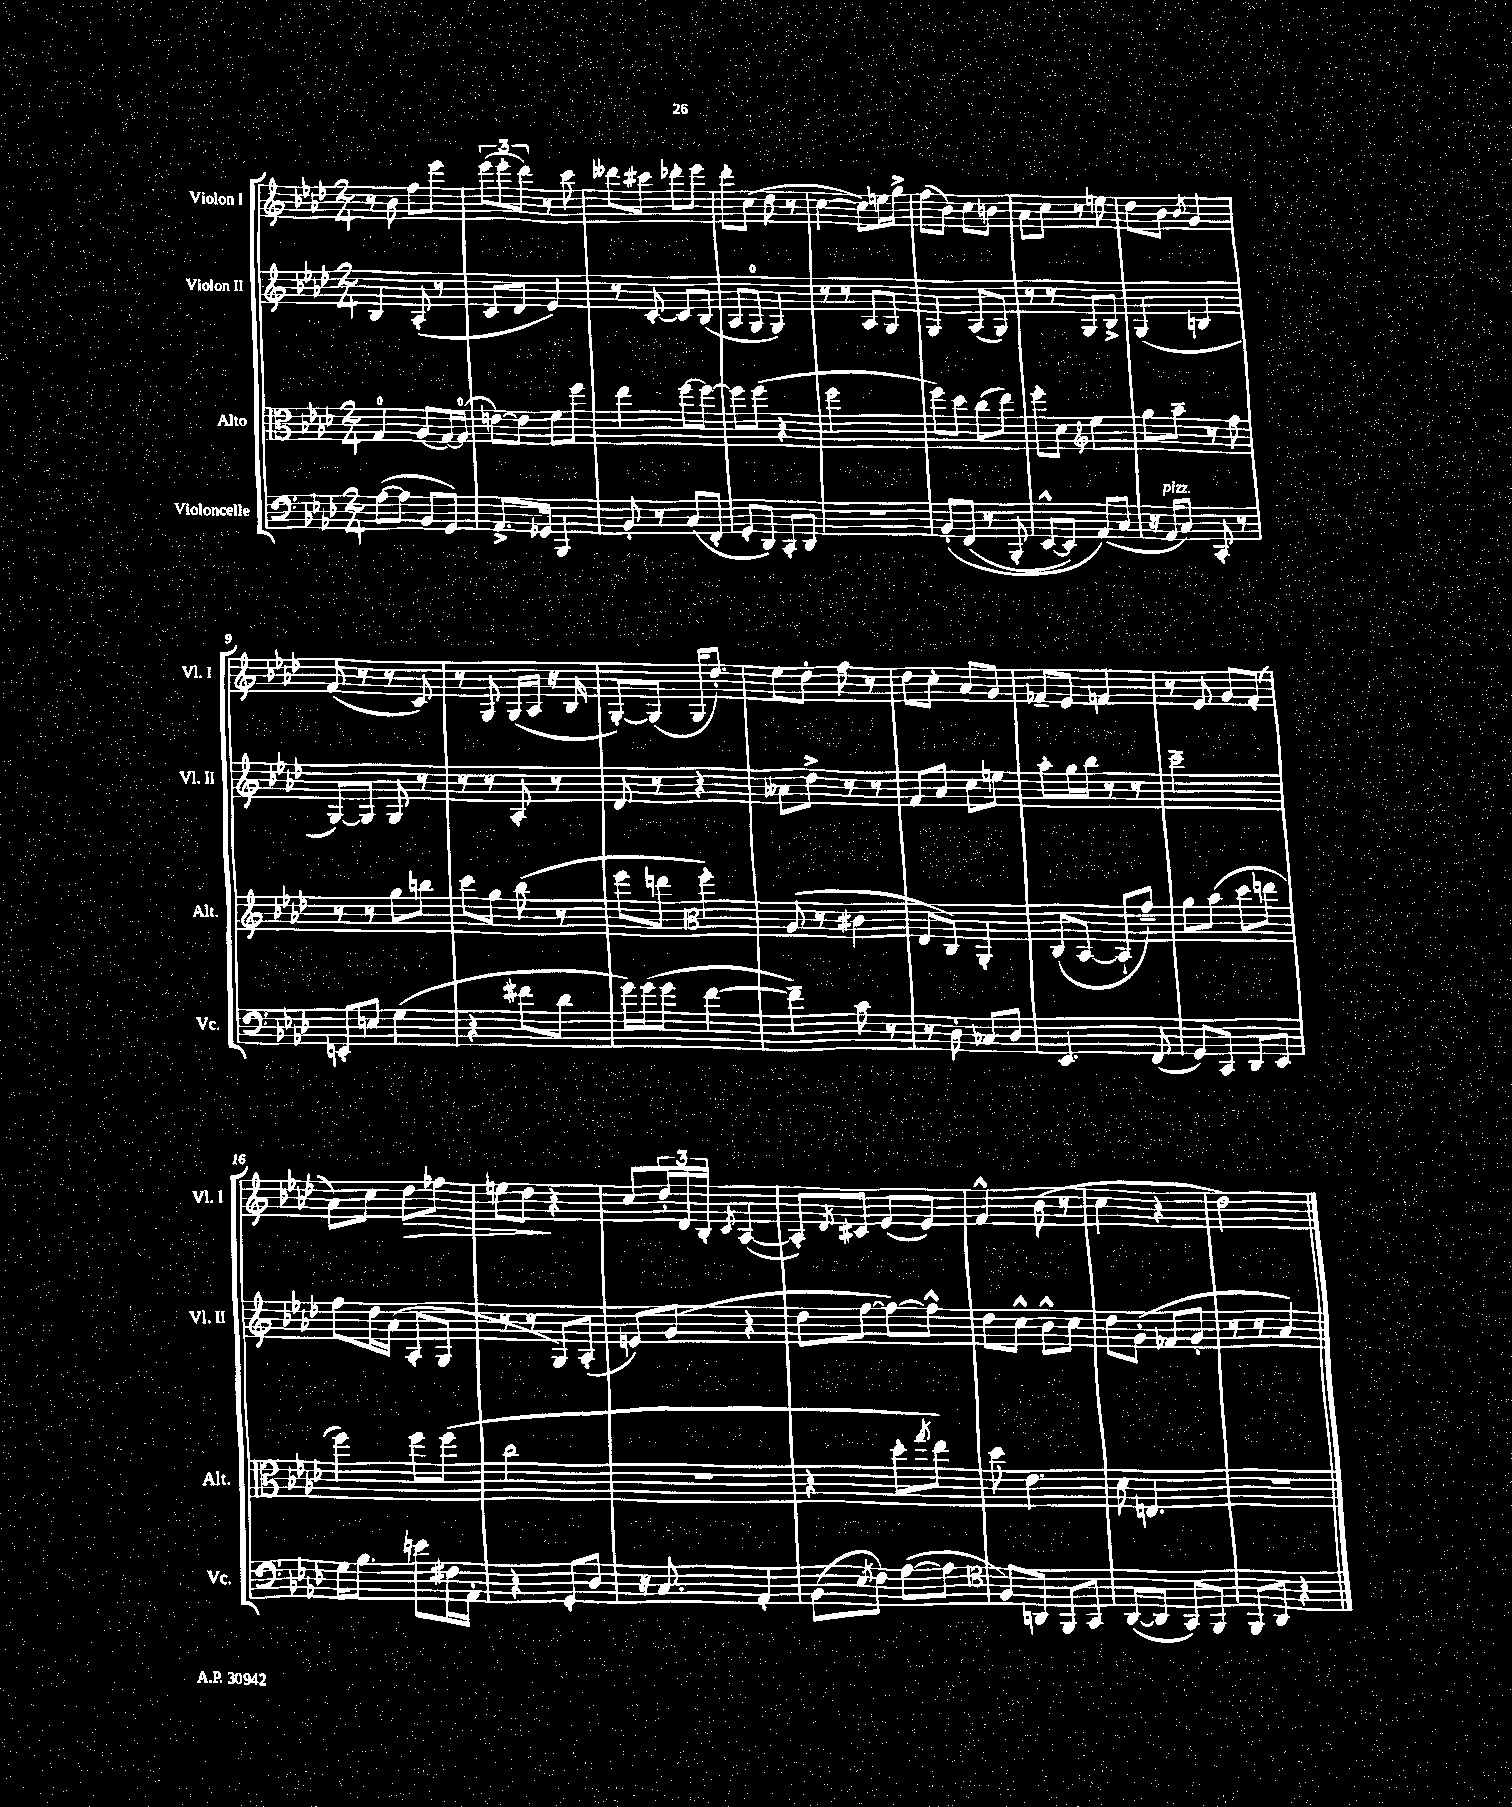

**kern	**kern	**kern	**kern
*staff4	*staff3	*staff2	*staff1
*clefF4	*clefC3	*clefG2	*clefG2
*k[b-e-a-d-]	*k[b-e-a-d-]	*k[b-e-a-d-]	*k[b-e-a-d-]
*M2/4	*M2/4	*M2/4	*M2/4
([8A-	4G	4B-	8r
8A-]	.	.	8b-
8BB-	(8A-	(8A-'	8ff
8GG)	[16G)	8r	8eee-
.	(16G]	.	.
=	=	=	=
8.AA-^	[8e)	8c	(12eee-
.	.	.	12eee-'
.	8e]	8d-	.
.	.	.	12ddd-)
16GG-	.	.	.
4BBB-	8f	4e-)	8r
.	8ff	.	8ccc
=	=	=	=
8BB-'	4ee-	8r	8ddd--
8r	.	[8c'	8ccc#
(8C	[8ff	8c]	8ddd-'
8FF'	8ff_	(8B-	8eee-
=	=	=	=
8GG'	8ff]	8A-	8ddd-'
8DD-)	(8ff	8G	(8cc
8CC'	4r	4G)	8dd-
8DD-	.	.	8r
=	=	=	=
2r	2ff	8r	[4cc
.	.	8r	.
.	.	8A-	8cc])
.	.	8G	16ee
.	.	.	16gg^
=	=	=	=
&(8BB-'	8ff)	4G	(8ff
(8FF	8dd-	.	8b-)
8r	(8cc	(8A-	8cc
8BBB-'	8ee-)	8G)	8b
=	=	=	=
[8EE-^^	8ff'	8r	8a-
8EE-])	8d-	8r	8cc
*	*clefG2	*	*
(8AA-&)	4ee-	8G	8r
8C	.	8B-^	8ee
=	=	=	=
16r	8gg	(4G	8dd-
16AA-	.	.	.
8C)	8aa-~	.	8b-
.	.	.	8qb-
8CC'	8r	4B	4g
8r	8ff	.	.
=	=	=	=
8EE'	8r	[8G)	(8f
8E	8r	8G]	8r
(4G	8gg	8G	8r
.	8bb	8r	8c)
=	=	=	=
4r	8ccc	8r	8r
.	8gg	8r	8G
8f#	(8bb-	8A-'	(16G
.	.	.	16A-
8d-	8r	8r	16r
.	.	.	16B-
=	=	=	=
16g)	8eee-	8d-	[8G')
(16g	.	.	.
8g	8ddd	8r	(8G]
*	*clefC3	*	*
[4f	4ff')	4r	16G
.	.	.	8.dd-')
=	=	=	=
4f~])	(8A-	8a--	8ee-
.	8r	8dd-^	8dd-'
8c	4c#	8r	8ff
8r	.	8r	8r
=	=	=	=
8r	8E-	8f	8dd-
8D-'	8C)	8a-	8cc'
8C-	4AA-'	8cc	8a-
8D-	.	8ee	8g
=	=	=	=
4.EE-	(8C	8aa-'	8f-~
.	[8BB-	16gg	8e-
.	.	16bb-	.
.	8BB-`]	8r	4f
(8FF	8g~)	8r	.
=	=	=	=
8GG)	8a-	2ccc~	8r
8CC	(8b-	.	8e-
8DD-	8dd-	.	8g
8EE-	8ee	.	(8f'
=	=	=	=
16G	4ff)	8ff	8a-)
8.B-	.	.	.
.	.	16dd-	8cc
.	.	(16a-	.
8e	8ff	8A-'	8dd-
16F#	(8ff	8G	8ff-
16AA-'	.	.	.
=	=	=	=
4r	2cc	8r	8ee
.	.	8r	8dd-
8GG'	.	8G)	4r
8D-	.	(8A-'	.
=	=	=	=
16r	2r	8e)	8cc
8.C	.	.	.
.	.	(8g	24dd-'
.	.	.	24d-
.	.	.	24B-'
.	.	.	8qc
4AA-'	.	4r	([4A-
=	=	=	=
(8BB-	4r	8dd-	8A-'])
8qE-	.	.	8qd-
8F)	.	[8ff	8c#
([8A-	8dd-'	8ff_)	(8e-
.	8qgg	.	.
8A-]	8ee-)	8ff^^]	8e-)
=	=	=	=
*clefC4	*	*	*
8F)	8dd-	8dd-	4f^^
8AA	4.e-	8cc^^	.
8FF	.	8b-^^	(8b-
8GG	.	8cc	8r
=	=	=	=
([8AA-	8d-	8dd-	4cc
8AA-]	4.E	(8g'	.
8GG)	.	8f-	4r
8FF	.	8g'	.
=	=	=	=
8FF	2r	8r	2dd-)
8AA-	.	8r	.
4r	.	4a-)	.
==	==	==	==
*-	*-	*-	*-
